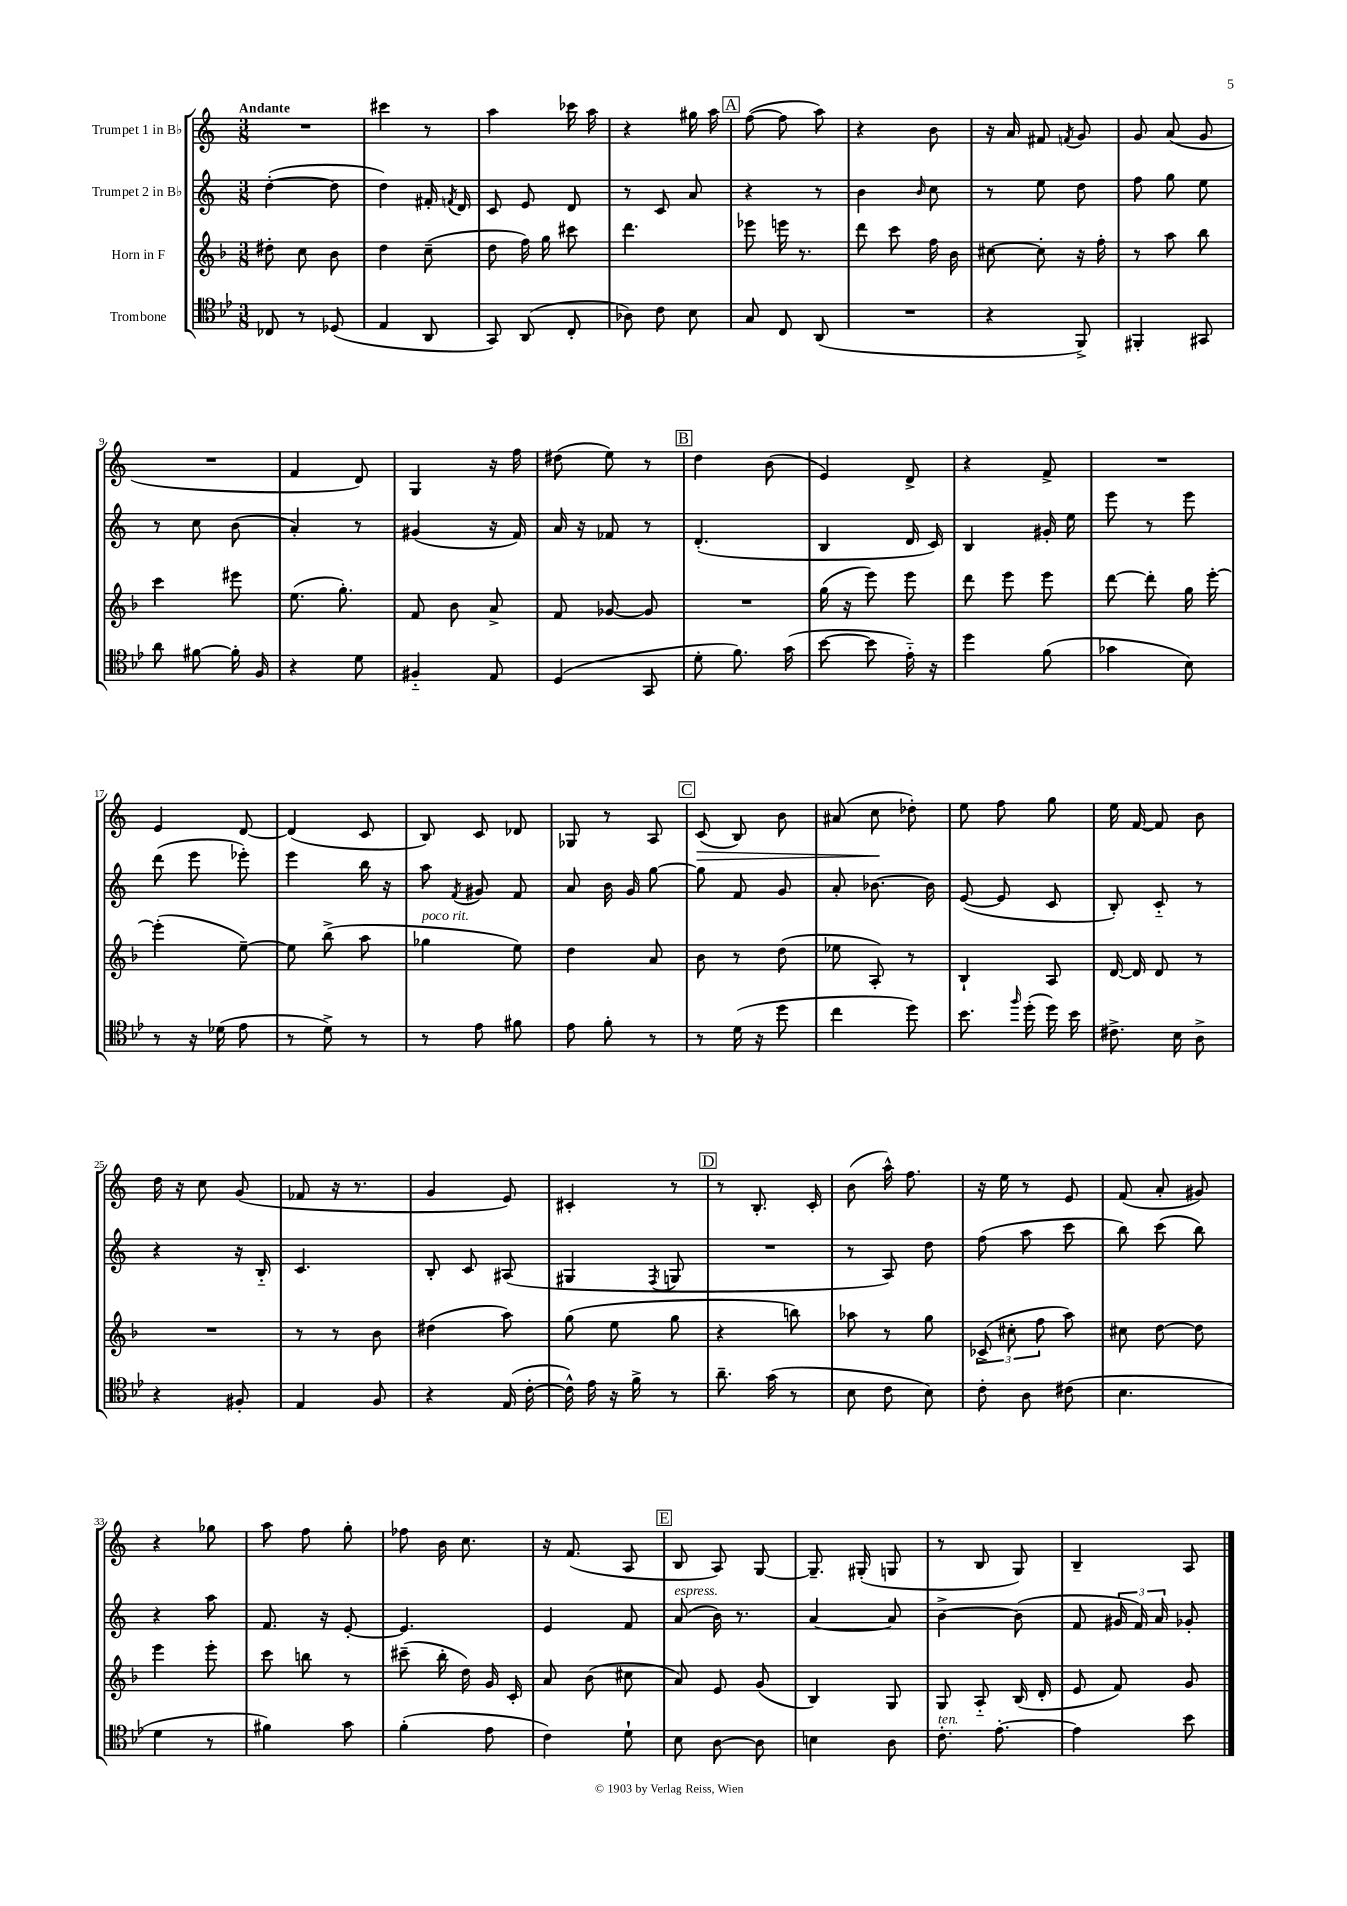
<<
\new StaffGroup <<
\new Staff = "s0" \with { instrumentName = "Trumpet 1 in Bb" } {
    \clef treble \key c \major \numericTimeSignature \time 3/8 \tempo "Andante"
    \autoBeamOff R4. |
    cis'''4 r8 |
    a''4 ces'''16 a''16 |
    r4 gis''16 a''16 |
    \mark \markup { \box "A" } f''8~( f''8 a''8) |
    r4 b'8 |
    r16 a'16 fis'8 \acciaccatura { f'8 } g'8 |
    g'8 a'8( g'8 |
    R4. |
    f'4 d'8) |
    g4 r16 f''16 |
    dis''8( e''8) r8 |
    \mark \markup { \box "B" } d''4 b'8( |
    e'4) d'8-> |
    r4 f'8-> |
    R4. |
    e'4 d'8~ |
    d'4( c'8 |
    b8) c'8 des'8 |
    ges8 r8 a8 |
    \mark \markup { \box "C" } c'8\>( b8) b'8 |
    ais'8( c''8\! des''8-.) |
    e''8 f''8 g''8 |
    e''16 f'16~ f'8 b'8 |
    d''16 r16 c''8 g'8( |
    fes'8 r16 r8. |
    g'4 e'8) |
    cis'4-. r8 |
    \mark \markup { \box "D" } r8 b8.-. c'16-. |
    b'8( a''16-^) f''8. |
    r16 e''16 r8 e'8 |
    f'8( a'8-. gis'8) |
    r4 ges''8 |
    a''8 f''8 g''8-. |
    fes''8 b'16 c''8. |
    r16 f'8.( a8 |
    \mark \markup { \box "E" } b8 a8) g8~ |
    g8.-- gis16-.( g8 |
    r8 b8 g8) |
    b4-- a8 \bar "|." |
}
\new Staff = "s1" \with { instrumentName = "Trumpet 2 in Bb" } {
    \clef treble \key c \major \numericTimeSignature \time 3/8
    \autoBeamOff d''4~-.( d''8 |
    d''4) fis'16-. \acciaccatura { f'8 } d'16 |
    c'8 e'8 d'8 |
    r8 c'8 a'8 |
    \mark \markup { \box "A" } r4 r8 |
    b'4 \grace { b'16 } c''8 |
    r8 e''8 d''8 |
    f''8 g''8 e''8 |
    r8 c''8 b'8( |
    a'4-.) r8 |
    gis'4( r16 f'16) |
    a'16 r16 fes'8 r8 |
    \mark \markup { \box "B" } d'4.-.( |
    b4 d'16 c'16) |
    b4 gis'16-. e''16 |
    e'''8 r8 e'''8 |
    d'''8( e'''8 ees'''8-.) |
    e'''4 b''16 r16 |
    a''8 \acciaccatura { f'8 } gis'8 f'8 |
    a'8 b'16 g'16 g''8~ |
    \mark \markup { \box "C" } g''8 f'8 g'8 |
    a'8-. bes'8.~ bes'16 |
    e'8~( e'8 c'8 |
    b8-.) c'8-_ r8 |
    r4 r16 b16-_ |
    c'4. |
    b8-. c'8 ais8( |
    gis4 \acciaccatura { f8 } g8 |
    \mark \markup { \box "D" } R4. |
    r8 a8) d''8 |
    f''8( a''8 c'''8 |
    b''8) c'''8( b''8) |
    r4 a''8 |
    f'8. r16 e'8~-. |
    e'4. |
    e'4 f'8 |
    \mark \markup { \box "E" } a'8^\markup { \italic "espress." }( b'16) r8. |
    a'4~ a'8 |
    b'4~-> b'8( |
    f'8 \tuplet 3/2 { gis'16 f'16) a'16 } ges'8-. \bar "|." |
}
\new Staff = "s2" \with { instrumentName = "Horn in F" } {
    \clef treble \key f \major \numericTimeSignature \time 3/8
    \autoBeamOff dis''8-. c''8 bes'8 |
    d''4 c''8--( |
    d''8 f''16) g''16 cis'''8 |
    d'''4. |
    \mark \markup { \box "A" } ees'''8 e'''16 r8. |
    d'''8 c'''8 f''16 bes'16 |
    cis''8~ cis''8-. r16 f''16-. |
    r8 a''8 bes''8 |
    c'''4 eis'''8 |
    e''8.( g''8.-.) |
    f'8 bes'8 a'8-> |
    f'8 ges'8~ ges'8 |
    \mark \markup { \box "B" } R4. |
    g''16( r16 e'''8) e'''8 |
    d'''8 e'''8 e'''8 |
    d'''8~ d'''8-. g''16 e'''16~-. |
    e'''4-.( e''8~--) |
    e''8 bes''8->( a''8 |
    ges''4^\markup { \italic "poco rit." } e''8) |
    d''4 a'8 |
    \mark \markup { \box "C" } bes'8 r8 d''8( |
    ees''8 a8-.) r8 |
    bes4-! a8 |
    d'16~ d'16 d'8 r8 |
    R4. |
    r8 r8 bes'8 |
    dis''4( a''8) |
    g''8( e''8 g''8 |
    \mark \markup { \box "D" } r4 b''8) |
    aes''8 r8 g''8 |
    \tuplet 3/2 { ces'8->( cis''8-. f''8 } a''8) |
    cis''8 d''8~ d''8 |
    e'''4 e'''8-. |
    c'''8 b''8 r8 |
    cis'''8--( bes''16-. d''16) g'16 c'16-. |
    a'8 bes'8( cis''8 |
    \mark \markup { \box "E" } a'8) e'8 g'8( |
    bes4) g8 |
    g8 a8-_ bes16( d'16-. |
    e'8 f'8) g'8 \bar "|." |
}
\new Staff = "s3" \with { instrumentName = "Trombone" } {
    \clef tenor \key bes \major \numericTimeSignature \time 3/8
    \autoBeamOff ces8 r8 des8( |
    ees4 a,8 |
    g,8) a,8( c8-. |
    aes8) c'8 bes8 |
    \mark \markup { \box "A" } g8 c8 a,8( |
    R4. |
    r4 f,8->) |
    fis,4-. gis,8 |
    a'8 fis'8~ fis'16-. f16 |
    r4 d'8 |
    fis4-_ ees8 |
    d4( g,8 |
    \mark \markup { \box "B" } d'8-. f'8.) g'16( |
    bes'8~ bes'8 ees'16-_) r16 |
    d''4 f'8( |
    ges'4 bes8) |
    r8 r16 des'16( ees'8 |
    r8 d'8->) r8 |
    r8 ees'8 fis'8 |
    ees'8 f'8-. r8 |
    \mark \markup { \box "C" } r8 d'16( r16 d''8 |
    c''4 d''8) |
    bes'8. \grace { f''16 } d''16-.( d''16) bes'16 |
    cis'8.-> bes16 a8-> |
    r4 fis8-. |
    ees4 f8 |
    r4 ees16( c'16~-. |
    c'16-^) ees'16 r16 f'16-> r8 |
    \mark \markup { \box "D" } a'8.-- g'16( r8 |
    bes8 c'8 bes8) |
    c'8-. a8 cis'8( |
    bes4. |
    d'4 r8 |
    fis'4) g'8 |
    f'4-.( ees'8 |
    c'4) d'8-! |
    \mark \markup { \box "E" } bes8 a8~ a8 |
    b4 a8 |
    c'8.-.^\markup { \italic "ten." } ees'8.~-. |
    ees'4 bes'8 \bar "|." |
}
>>
>>
